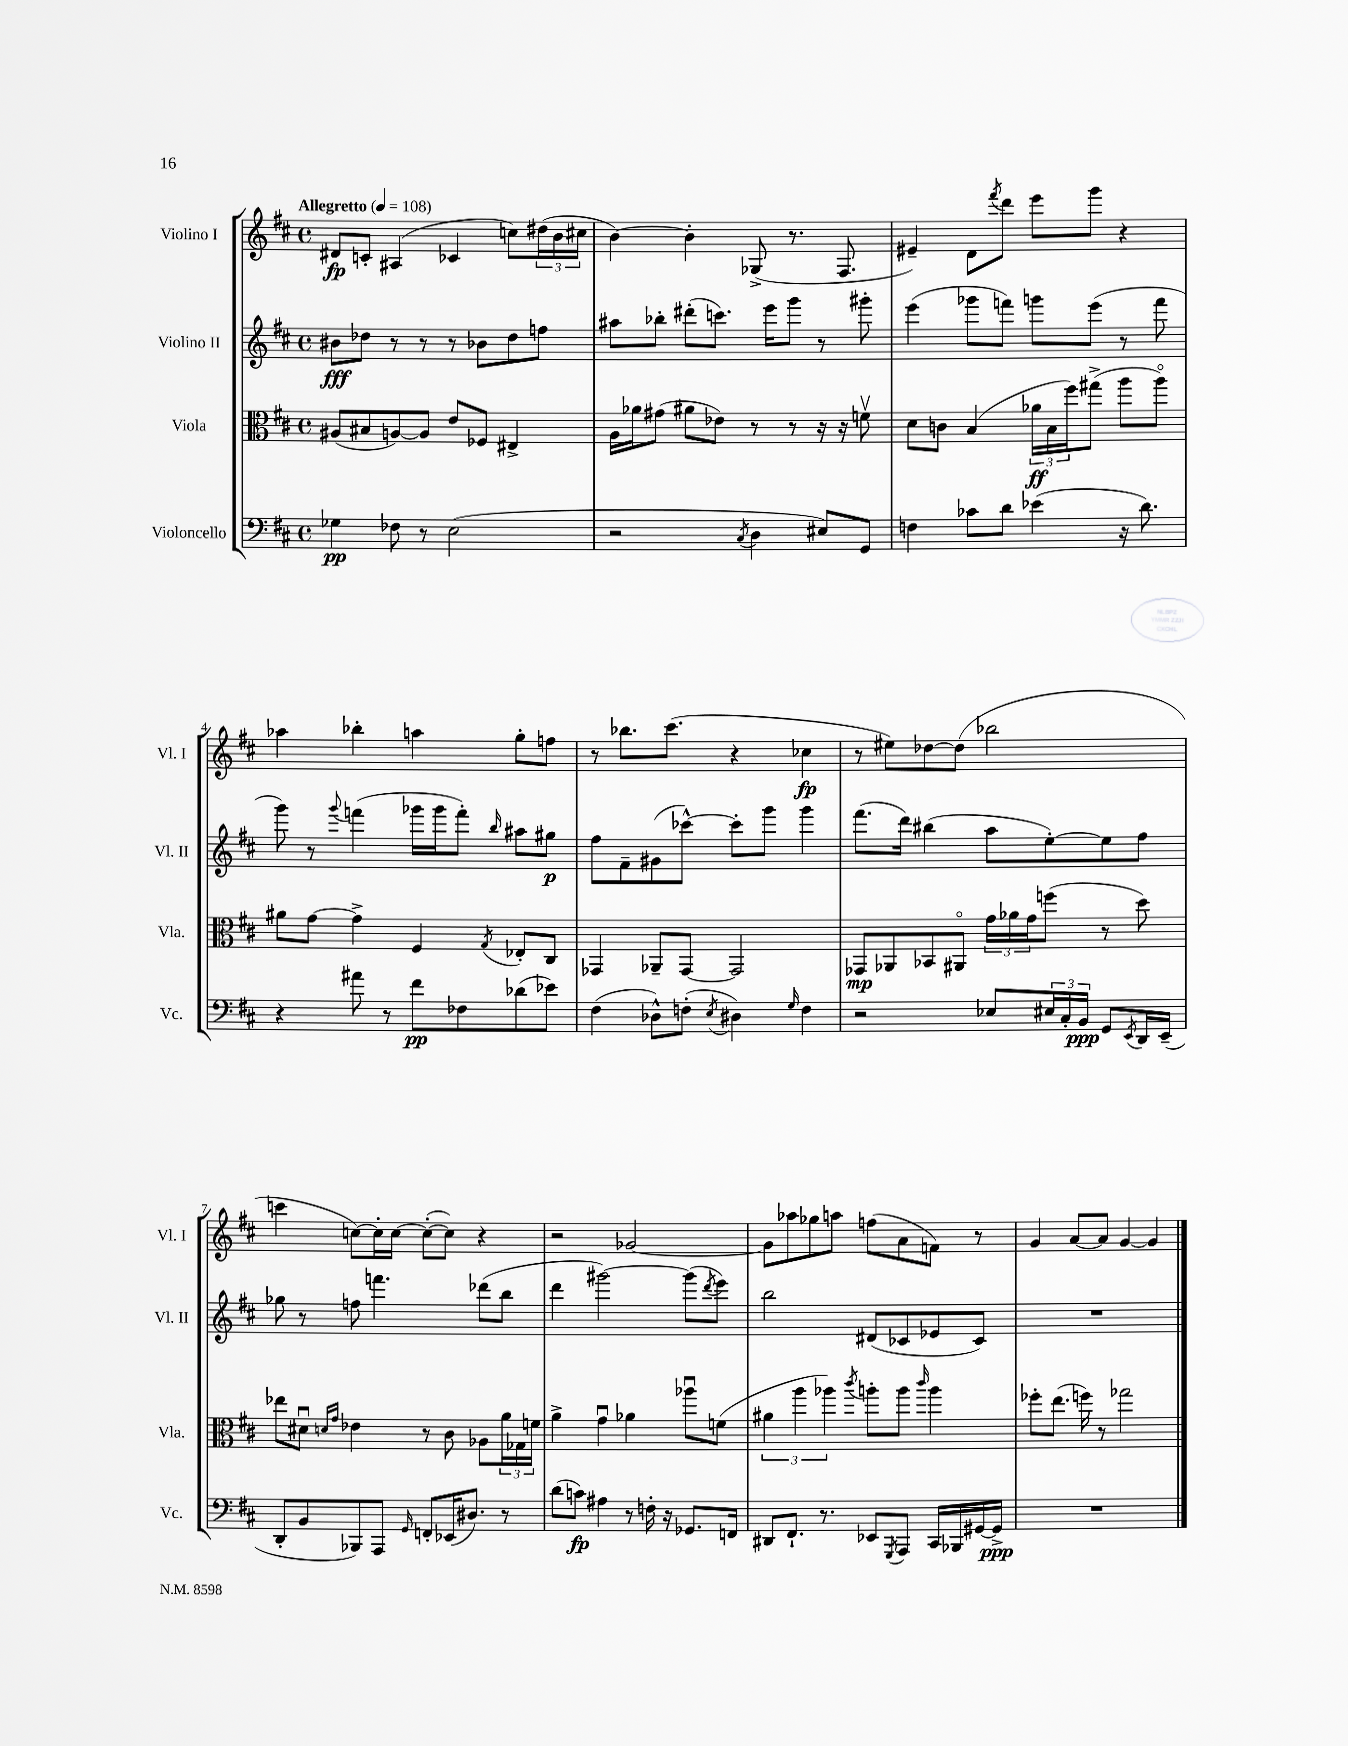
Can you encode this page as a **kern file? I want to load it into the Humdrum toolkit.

**kern	**dynam	**kern	**dynam	**kern	**dynam	**kern	**dynam
*part4	*part4	*part3	*part3	*part2	*part2	*part1	*part1
*staff4	*staff4	*staff3	*staff3	*staff2	*staff2	*staff1	*staff1
*I"Violoncello	*	*I"Viola	*	*I"Violino II	*	*I"Violino I	*
*I'Vc.	*	*I'Vla.	*	*I'Vl. II	*	*I'Vl. I	*
*clefF4	*	*clefC3	*	*clefG2	*	*clefG2	*
*k[f#c#]	*	*k[f#c#]	*	*k[f#c#]	*	*k[f#c#]	*
*M4/4	*	*M4/4	*	*M4/4	*	*M4/4	*
*met(c)	*	*met(c)	*	*met(c)	*	*met(c)	*
*MM108	*	*MM108	*	*MM108	*	*MM108	*
=1	=1	=1	=1	=1	=1	=1	=1
!	!	!	!	!	!	!LO:TX:a:B:t=Allegretto	!
4G-X\	pp	(8A#X/L	.	8b#X\L	fff	8d#X/L	fp
.	.	8B#X/	.	8dd-X\J	.	8cn'/J	.
8F-X\	.	[8An/)	.	8r	.	(4A#X/	.
8r	.	8A/J]	.	8r	.	.	.
(2E\	.	8e/L	.	8r	.	4c-X/	.
.	.	8F-X/J	.	8b-X\L	.	.	.
.	.	4E#X^/	.	8dd-\	.	8ccn\L)	.
.	.	.	.	8ffn\J	.	(24dd#X\L	.
.	.	.	.	.	.	24b\	.
.	.	.	.	.	.	24cc#X\JJ	.
=2	=2	=2	=2	=2	=2	=2	=2
2r	.	16A\LL	.	8aa#X\L	.	[4b\)	.
.	.	16a-X\J	.	.	.	.	.
.	.	(8g#X\J	.	8bb-X'\J	.	.	.
.	.	8a#X\L	.	(8ddd#X'\L	.	4b'\]	.
.	.	8e-X\J)	.	8.cccn\J)	.	.	.
8qC#/	.	.	.	.	.	.	.
4D\	.	8r	.	.	.	(8G-X^/	.
.	.	.	.	16eee\KL	.	.	.
.	.	8r	.	8ggg\J	.	8.r	.
8E#X/L)	.	16r	.	8r	.	.	.
.	.	16r	.	.	.	8.F#/	.
8GG/J	.	8fnv\	.	8ggg#X'\	.	.	.
=3	=3	=3	=3	=3	=3	=3	=3
4Fn\	.	8d\L	.	(4eee\	.	4e#X~/)	.
.	.	8cn\J	.	.	.	.	.
8c-X\L	.	(4B/	.	8ggg-X\L	.	8d\L	.
.	.	.	.	.	.	8qfff#/	.
8d\J	.	.	.	8fffn\J)	.	8ddd\J	.
(4e-X\	.	24a-X\LL	ff	8gggn\L	.	8eee\L	.
.	.	24B\	.	.	.	.	.
.	.	24ff#\J)	.	.	.	.	.
.	.	(8gg#X^\J	.	(8eee\J	.	8ggg\J	.
16r	.	8aa\L	.	8r	.	4r	.
8.d\)	.	.	.	.	.	.	.
.	.	8aa\J)	.	8fff\	.	.	.
!!LO:LB:g=z
=4	=4	=4	=4	=4	=4	=4	=4
4r	.	8a#X\L	.	8ggg\)	.	4aa-X\	.
.	.	[8g\J	.	8r	.	.	.
.	.	.	.	8qqggg/	.	.	.
8a#X\	.	4g^\]	.	(4fffn\	.	4bb-X'\	.
8r	.	.	.	.	.	.	.
8f#\L	pp	4F#/	.	16ggg-X\LL	.	4aan\	.
.	.	.	.	16ggg-\J	.	.	.
8F-X\	.	.	.	8fff'\J)	.	.	.
.	.	8qG/	.	16qqbb/	.	.	.
(8d-X\	.	8E-X'/L	.	8aa#X\L	.	8gg'\L	.
8e-X\J)	.	8C#/J	.	8gg#X\J	p	8ffn\J	.
=5	=5	=5	=5	=5	=5	=5	=5
(4F#\	.	4GG-X/	.	8ff#\L	.	8r	.
.	.	.	.	8f#~\	.	8.bb-X\L	.
8D-X^^\L)	.	8AA-X~/L	.	(8g#X\	.	.	.
.	.	.	.	.	.	(8.ccc#\J	.
(8Fn'\J	.	[8GG-/J	.	[8ccc-X^^\J)	.	.	.
8qE/	.	.	.	.	.	.	.
4D#X\)	.	2GG-/]	.	8ccc-'\L]	.	4r	.
.	.	.	.	8ggg\J	.	.	.
16qqG/	.	.	.	.	.	.	.
4F\	.	.	.	4ggg\	.	4cc-X\	fp
=6	=6	=6	=6	=6	=6	=6	=6
2r	.	8GG-X/L	mp	(8.fff#\L	.	8r	.
.	.	8AA-X/	.	.	.	8ee#X\L)	.
.	.	.	.	16ddd\Jk)	.	.	.
.	.	8BB-X/	.	(4bb#X\	.	[8dd-X\	.
.	.	8AA#X/J	.	.	.	(8dd-\J]	.
8E-X/L	.	24g\LL	.	8aa\L	.	2bb-X\	.
.	.	24a-X\	.	.	.	.	.
.	.	24g\J	.	.	.	.	.
24E#X/L	.	(8ffn\J	.	[8ee'\)	.	.	.
24C#'/	.	.	.	.	.	.	.
24BB/JJ	ppp	.	.	.	.	.	.
8GG/L	.	8r	.	8ee\]	.	.	.
8qEE/	.	.	.	.	.	.	.
16DD/L	.	8dd\)	.	8ff#\J	.	.	.
(16EE~/JJ	.	.	.	.	.	.	.
!!LO:LB:g=z
=7	=7	=7	=7	=7	=7	=7	=7
8DD'/L	.	8ee-X\L	.	8gg-X\	.	4cccn\	.
8BB/	.	8d#Xu\J	.	8r	.	.	.
.	.	16qqdn/LL	.	.	.	.	.
.	.	16qqg/JJ	.	.	.	.	.
8BBB-X/)	.	4e-X\	.	8ffn\	.	[8ccn\L)	.
8AAA/J	.	.	.	4.fffn\	.	16cc'\L]	.
.	.	.	.	.	.	[16cc\JJ	.
16qqGG/	.	.	.	.	.	.	.
8FFn'/L	.	8r	.	.	.	(8cc'\L_	.
(16EE-X/K	.	8c#\	.	.	.	8cc\J])	.
8.D#X/J)	.	.	.	.	.	.	.
.	.	8A-X\L	.	(8ddd-X\L	.	4r	.
8r	.	24a\L	.	8bb\J	.	.	.
.	.	24G-X\	.	.	.	.	.
.	.	24fn\JJ	.	.	.	.	.
=8	=8	=8	=8	=8	=8	=8	=8
(8d\L	.	4a^\	.	4ddd\	.	2r	.
8cn\J)	fp	.	.	.	.	.	.
4A#X\	.	4gu\	.	[2ggg#X\)	.	.	.
8r	.	4a-X\	.	.	.	[2g-X/	.
16Fn'\	.	.	.	.	.	.	.
16r	.	.	.	.	.	.	.
8.GG-X/L	.	8aa-Xu\L	.	(8ggg#\L]	.	.	.
.	.	.	.	8qddd/	.	.	.
.	.	(8fn\J	.	8eee\J)	.	.	.
16FFn/Jk	.	.	.	.	.	.	.
=9	=9	=9	=9	=9	=9	=9	=9
8DD#X/L	.	6a#X\	.	2bb\	.	8g-\L]	.
8.FF#`/J	.	.	.	.	.	8aa-X\	.
.	.	6aa\	.	.	.	.	.
.	.	.	.	.	.	8gg-X\	.
8.r	.	.	.	.	.	.	.
.	.	6aa-X\)	.	.	.	.	.
.	.	.	.	.	.	8aan\J	.
.	.	8qccc#/	.	.	.	.	.
8EE-X/L	.	8aan'\L	.	(8d#X/L	.	(8ffn\L	.
8qGGG/	.	.	.	.	.	.	.
8AAA/J	.	8aa\J	.	8c-X/	.	8a\	.
.	.	16qqccc#/	.	.	.	.	.
16CC#/LL	.	4aa\	.	8e-X/	.	8fn\J)	.
16BBB-X/	.	.	.	.	.	.	.
[16GG#X/	.	.	.	8c-/J)	.	8r	.
16GG#^/JJ]	ppp	.	.	.	.	.	.
=10	=10	=10	=10	=10	=10	=10	=10
1r	.	8ff-X'\L	.	1r	.	4g/	.
.	.	(8.ee\J	.	.	.	.	.
.	.	.	.	.	.	[8a/L	.
.	.	16ffn\)	.	.	.	.	.
.	.	8r	.	.	.	8a/J]	.
.	.	2gg-X\	.	.	.	[4g/	.
.	.	.	.	.	.	4g/]	.
==	==	==	==	==	==	==	==
*-	*-	*-	*-	*-	*-	*-	*-
